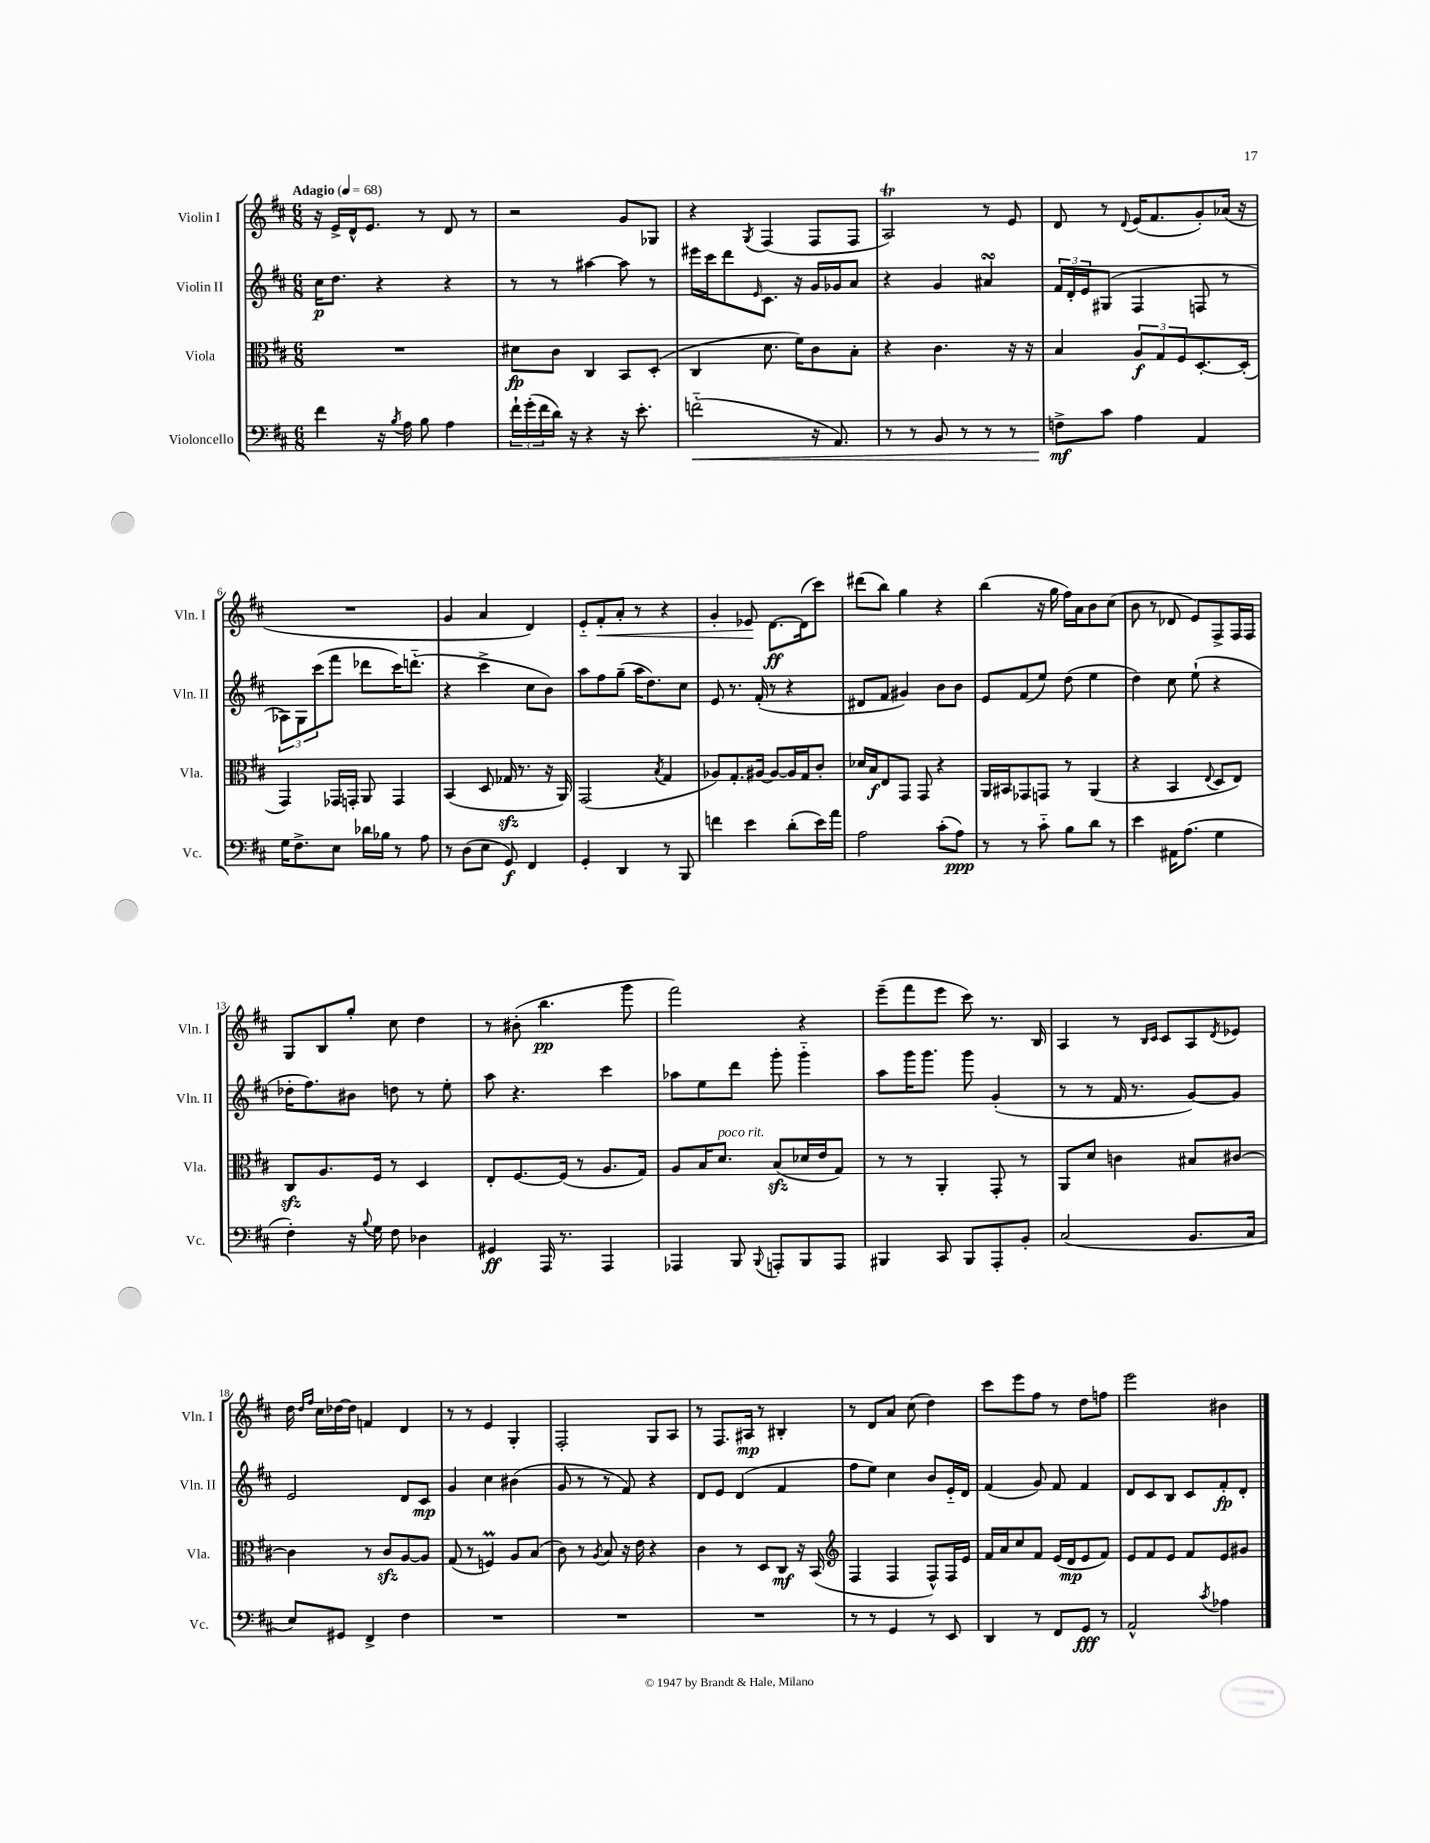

**kern	**kern	**kern	**kern
*staff4	*staff3	*staff2	*staff1
*clefF4	*clefC3	*clefG2	*clefG2
*k[f#c#]	*k[f#c#]	*k[f#c#]	*k[f#c#]
*M6/8	*M6/8	*M6/8	*M6/8
*MM68	*MM68	*MM68	*MM68
4f#	2.r	16cc#	16r
.	.	8.dd	16e^
.	.	.	16d^^
.	.	.	8.e
16r	.	4r	.
8qB	.	.	.
16A	.	.	.
8B	.	.	8r
4A	.	4r	8d
.	.	.	8r
=	=	=	=
24f#`	8d#	8r	2r
(24g'	.	.	.
24f#	.	.	.
16d)	8c#	8r	.
16r	.	.	.
4r	4C#	[4aa#	.
16r	8BB	8aa#]	8g
8.e'	.	.	.
.	(8D'	8r	8G-
=	=	=	=
(2f'~	4C#	16eee#	4r
.	.	16ccc#	.
.	.	8ddd	.
.	.	16qqe	8qG
.	8.d	8.c#	(4F#
.	16f#)	16r	.
16r	8c#	16g	8F#
8.AA)	.	16g-	.
.	8B'	8a	8F#
=	=	=	=
8r	4r	4r	2A)
8r	.	.	.
8BB	4.c#	4g	.
8r	.	.	.
8r	.	4a#	8r
8r	16r	.	8e
.	16r	.	.
=	=	=	=
8F^	4B	24f#	8d
.	.	24d'	.
.	.	24e	.
8c#	.	(8G#	8r
.	.	.	8qqd
4A	12A	4F#	(16e
.	.	.	8.f#
.	12G	.	.
.	12F#	.	.
4AA	[8.D'	8F	8g')
.	.	8r	(16a-
.	(16D']	.	16r
=	=	=	=
16G	4GG)	12A-)	2.r
8.F#^	.	.	.
.	.	12G	.
.	.	(12ccc#	.
8E	16GG-	8fff#	.
.	16GG'	.	.
16d-	8AA	8ddd-	.
16B-	.	.	.
8r	4GG	16ccc#)	.
.	.	(8.ddd'~	.
8A	.	.	.
=	=	=	=
8r	(4BB	4r	4g
(8D	.	.	.
8E	8D	4ccc#^	4a
8GG)	16G-	.	.
.	8.r	.	.
4FF#	.	8cc#	4d)
.	16r	8b)	.
.	16AA)	.	.
=	=	=	=
4GG'	(2GG	8aa	8e'~
.	.	8ff#	8f#'
4DD	.	(8gg~	8a'
.	.	16aa	8r
.	.	8.dd)	.
.	8qB	.	.
8r	4G	.	4r
8BBB	.	8cc#	.
=	=	=	=
4f	8A-)	8e	4g'
.	8.G'	8.r	.
4e	.	.	8e-
.	[16A#	(16f#'	.
.	8A#_	8r	[8.d
(8d'	16A#]	4r	.
.	16G	.	(16d]
16e)	8c#'	.	8ccc#)
16a	.	.	.
=	=	=	=
2A	16d-	8d#	(8ddd#
.	16B	.	.
.	8E	8f#	8bb)
.	8GG	4g#)	4gg
.	8GG	.	.
(8c#'	4r	8b	4r
8A)	.	8b	.
=	=	=	=
8r	16AA	8e	(4bb
.	16BB#	.	.
8r	8GG-	(8f#	.
8c#'~	8GG	8ee)	16r
.	.	.	16gg
8B	8r	(8dd	16ff#)
.	.	.	16a
8d	(4AA	4ee	8b
8r	.	.	(8cc#
=	=	=	=
4e	4r	4dd)	8b
.	.	.	8r
16AA#	4BB	8cc#	8d-
(8.A	.	.	.
.	.	(8ee`	8e)
.	8qqE	.	.
4G	8D	4r	8F#^
.	8E)	.	16F#
.	.	.	16F#
=	=	=	=
4F#')	8C#	16dd-'	8G
.	.	8.ff#)	.
.	8.A	.	8B
16r	.	8b#	8gg'
8qqB	.	.	.
16G	16F#	.	.
8F#	8r	8dd	8cc#
4D-	4D	8r	4dd
.	.	8ee'	.
=	=	=	=
4GG#	8E'	8aa	8r
.	[8.F#	4.r	(8b#'
16AAA	.	.	4.bb
8.r	(16F#]	.	.
.	8r	.	.
4AAA	8.A	4ccc#	.
.	.	.	8ggg
.	16G)	.	.
=	=	=	=
4AAA-	8A	8aa-	2fff#)
.	16B	8ee	.
.	8.d	.	.
8BBB	.	8ddd	.
8qqBBB	.	.	.
8AAA'	(8B	8ggg'	.
8BBB	16d-	4ggg'~	4r
.	16e	.	.
8AAA	8G)	.	.
=	=	=	=
4BBB#	8r	8aa	(8eee~
.	8r	16ggg	8fff#
.	.	8.ggg	.
8CC#	4AA'	.	8eee
8BBB#	.	8ggg	8ccc#)
8AAA'	8GG'	(4g'	8.r
8BB'	8r	.	.
.	.	.	16B
=	=	=	=
(2C#	8AA	8r	4A
.	8d	8r	.
.	4c	16f#	8r
.	.	8.r	.
.	.	.	16qqB
.	.	.	16qqc#
.	.	.	8c#
8.BB	8B#	[8g)	8A
.	.	.	8qd
.	[8c#	8g]	8e-
16C#	.	.	.
=	=	=	=
8E)	4c#]	2e	16dd
.	.	.	16qqdd
.	.	.	16qqff#
.	.	.	16cc#
8GG#	.	.	[16dd-
.	.	.	16dd-]
4FF#^	8r	.	4f
.	8c#	.	.
4F#	[8A	8d	4d
.	8A]	8c#	.
=	=	=	=
2.r	(8G	4g	8r
.	8r	.	8r
.	4F)	4cc#	4e
.	8A	(4b#	4G'
.	(8B	.	.
=	=	=	=
2.r	8c#)	8g	2F#'
.	8r	8r	.
.	8qA	.	.
.	8B	8r	.
.	16r	8f#)	.
.	16e	.	.
.	4r	4r	8G
.	.	.	8A
=	=	=	=
2.r	4c#	8d	8r
.	.	8e	8.F#
.	8r	(4d	.
.	.	.	16A#
.	8D	.	8r
.	8C#	4f#	4B#'
.	16r	.	.
.	(16BB	.	.
=	=	=	=
*	*clefG2	*	*
8r	4F#	8ff#	8r
8r	.	8ee)	8d
4GG	4F#	4cc#	8a
.	.	.	(8cc#
8r	8F#^^)	8b	4dd)
8EE	16F#	16e'~	.
.	16e	16d	.
=	=	=	=
4DD	16f#	(4f#	8ccc#
.	16a	.	.
.	8cc#	.	8eee
8r	8f#	8g)	8ff#
8FF#	(16e	8f#	8r
.	16d	.	.
8GG	8e	4f#	8dd
8r	8f#)	.	8ff
=	=	=	=
2AA^^	8e	8d	2eee
.	8f#	8c#	.
.	8e	8B	.
.	8f#	8c#	.
8qc#	.	.	.
4A-	8e	8f#'	4b#
.	8g#	8d'	.
==	==	==	==
*-	*-	*-	*-
